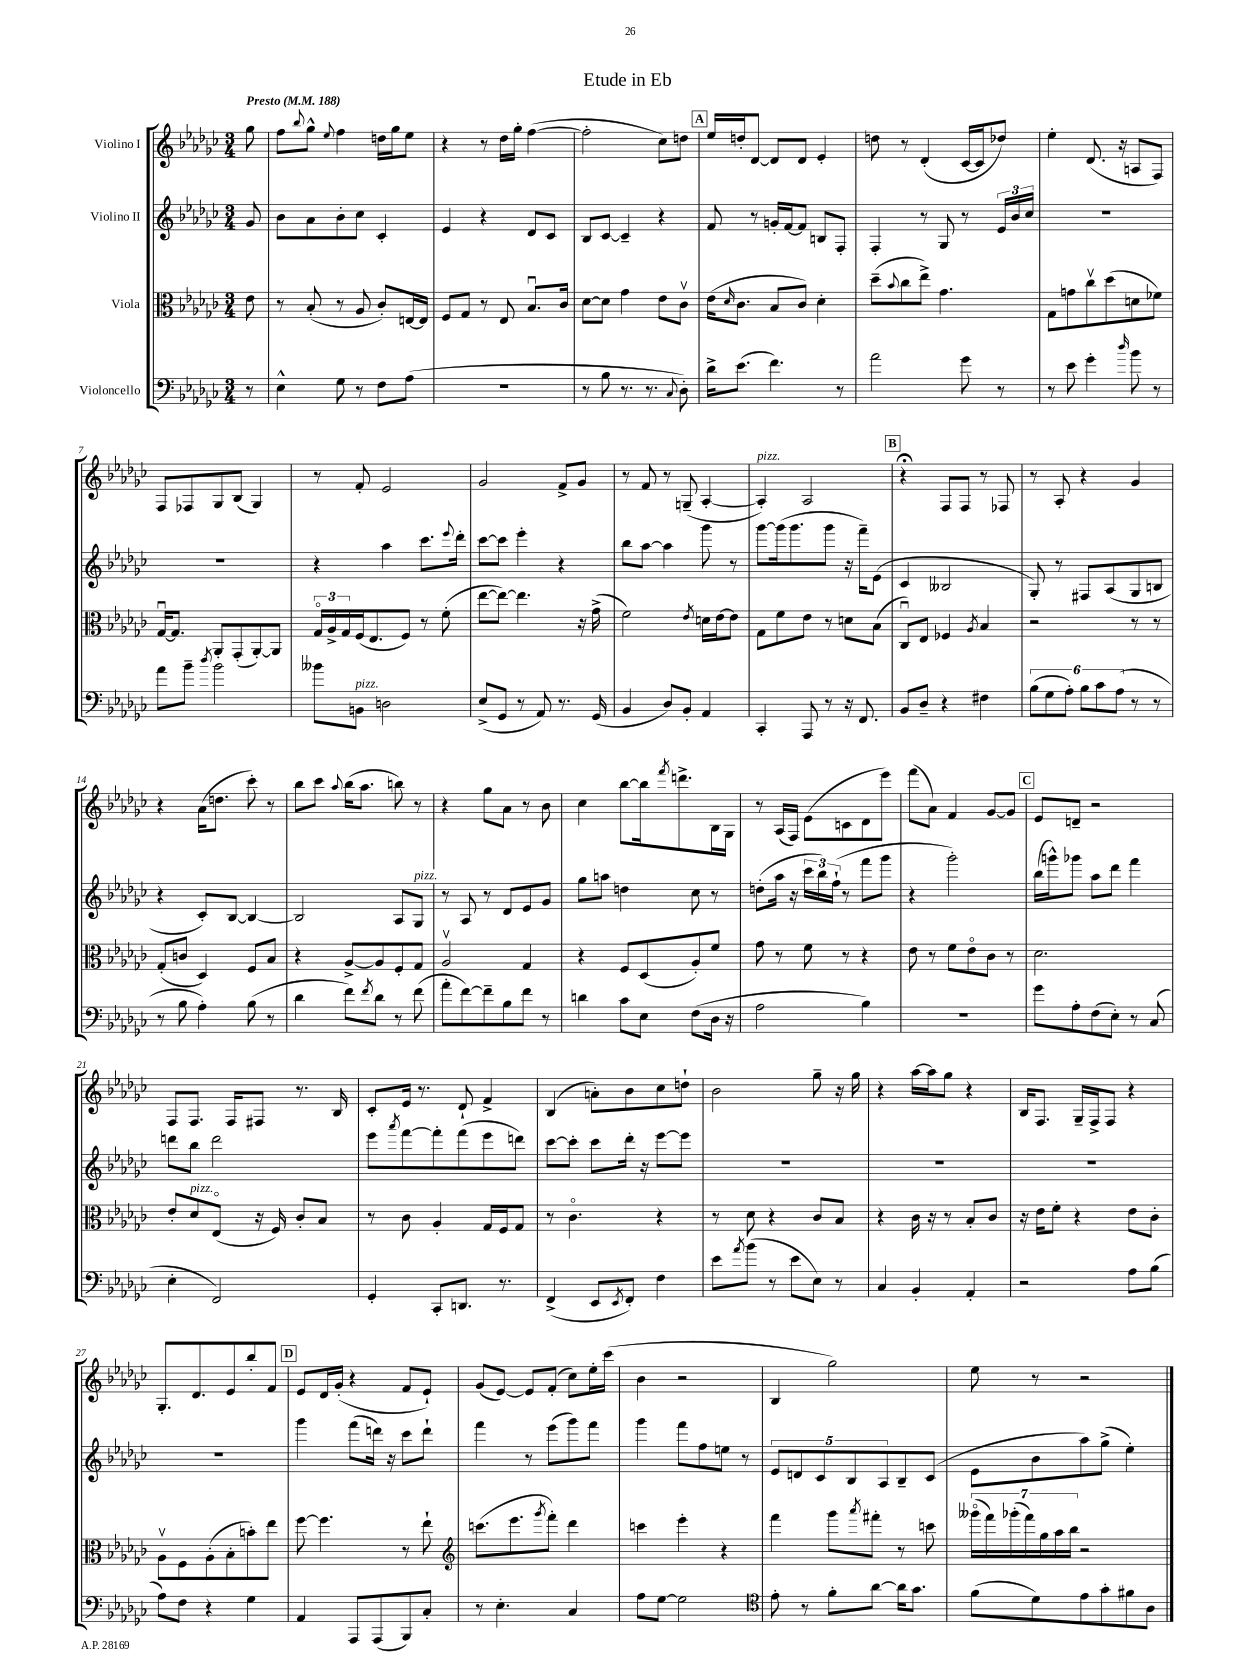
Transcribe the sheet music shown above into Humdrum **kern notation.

**kern	**kern	**kern	**kern
*part4	*part3	*part2	*part1
*staff4	*staff3	*staff2	*staff1
*I"Violoncello	*I"Viola	*I"Violino II	*I"Violino I
*clefF4	*clefC3	*clefG2	*clefG2
*k[b-e-a-d-g-c-]	*k[b-e-a-d-g-c-]	*k[b-e-a-d-g-c-]	*k[b-e-a-d-g-c-]
*M3/4	*M3/4	*M3/4	*M3/4
*MM188	*MM188	*MM188	*MM188
=	=	=	=
!	!	!	!LO:TX:a:B:t=Presto
8r	8e-\	8g-/	8gg-\
=1	=1	=1	=1
4E-^^\	8r	8b-\L	8ff\L
.	.	.	8qqbb-/
.	(8B-'/	8a-\	8gg-^^\J
.	.	.	8qqee-/
8G-\	8r	8b-'\	4ff\
8r	8A-/	8cc-\J	.
8F\L	8c-'/L)	4c-'/	16ddn\LL
.	.	.	16gg-\J
(8A-\J	[16En/L	.	8ee-\J
.	16E/JJ]	.	.
=2	=2	=2	=2
2.r	8F/L	4e-/	4r
.	8G-/J	.	.
.	8r	4r	8r
.	8E-/	.	16dd-\LL
.	.	.	16gg-'\JJ
.	8.B-u/L	8d-/L	([4ff\
.	.	8c-/J	.
.	16c-/Jk	.	.
=3	=3	=3	=3
8r	[8d-\L	8B-/L	2ff'\]
8B-\	8d-\J]	[8c-/J	.
8.r	4g-\	4c-~/]	.
8.r	.	.	.
.	8e-\L	4r	8cc-\L)
8qqC-/	.	.	.
8D-'\)	8c-v\J	.	8ddn\J
!!LO:REH:place=s1:t=A
=4	=4	=4	=4
16d-^\KL	(16e-\KL	8f/	16ee-/LL
.	16qqd-/	.	.
(8.e-\J	8.c-\J	.	16ddn'/J
.	.	8r	[8d-/J
4.f\)	8B-/L	16gn'/LL	8d-/L]
.	.	[16f/J	.
.	8c-/J)	8f/J]	8d-/J
.	4d-'\	8Bn/L	4e-'/
8r	.	8F'/J	.
=5	=5	=5	=5
2a-\	(8dd-~\L	4F'/	8ddn\
.	8qqb-/	.	.
.	8cc-\	.	8r
.	8ee-^\J)	8r	(4d-'/
.	4.g-\	8G-/	.
8g-\	.	8r	[16c-/LL
.	.	.	16c-/J]
8r	.	24e-/LL	8dd-X/J)
.	.	24b-/	.
.	.	24cc-/JJ	.
=6	=6	=6	=6
8r	8G-\L	2.r	4ee-'\
8e-\	8gn\	.	.
4g-'\	8cc-v\	.	(8.d-/
.	(8dd-\	.	.
.	.	.	16r
16qqdd-/	.	.	.
8b-\	8dn\	.	8An/L
8r	8f-X\J)	.	8F/J)
!!LO:LB:g=z
=7	=7	=7	=7
8a-\L	[16G-u/KL	2.r	8F/L
.	8.G-/J]	.	.
8b-~\J	.	.	8F-X/
8qdd-/	.	.	.
2b-\	8AA-'/L	.	8G-/
.	(8GG-'/	.	(8B-/J
.	[8AA-'/)	.	4G-/)
.	8AA-/J]	.	.
=8	=8	=8	=8
8b--X\L	24G-/LL	4r	8r
.	24A-^/	.	.
.	24G-/	.	.
!LO:TX:a:i:t=pizz.	!	!	!
8BBn\J	(16F/J	.	8f'/
.	8.E-/	.	.
2Dn\	.	4aa-\	2e-/
.	8F/J)	.	.
.	8r	8.ccc-\L	.
.	(8f'\	.	.
.	.	8qqeee-/	.
.	.	16ddd-'\Jk	.
=9	=9	=9	=9
(8E-^/L	[8ee-\L	[8ccc-\L	2g-/
8GG-/J	8ee-\J_)	8ccc-\J]	.
8r	4.ee-\]	4eee-'\	.
8AA-/)	.	.	.
8.r	.	4r	8f^/L
.	16r	.	8g-/J
(16GG-/	(16g-^\	.	.
=10	=10	=10	=10
4BB-/	2f\)	8bb-\L	8r
.	.	[8aa-\J	8f/
8D-/L)	.	4aa-\]	8r
8BB-'/J	.	.	(8Gn~/
.	8qe-/	.	.
4AA-/	16dn\LL	8ggg-\	[4A-'/
.	[16e-\J	.	.
.	8e-\J]	8r	.
=11	=11	=11	=11
!	!	!	!LO:TX:a:i:t=pizz.
4CC-'/	8G-\L	[8ggg-\L	4A-'/])
.	8f\	(16ggg-\k]	.
.	.	8.ggg-\	.
8AAA-/	8e-\J	.	2A-/
8r	8r	8ggg-\J	.
16r	8dn\L	16r	.
8.FF/	.	16fff~\KL)	.
.	(8B-\J	(8e-\J	.
!!LO:REH:place=s1:t=B
=12	=12	=12	=12
8BB-/L	8C-u/L)	4c-/	4r;<
8D-~/J	8E-/J	.	.
4r	4F-X/	2B--X/	8F/L
.	.	.	8F/J
.	8qA-/	.	.
4F#X\	4B-/	.	8r
.	.	.	8F-X/
=13	=13	=13	=13
(12B-\L	2r	8G-'/)	8r
12G-\	.	.	.
.	.	8r	8A-'/
12A-'\J)	.	.	.
12B-\L	.	8F#X/L	4r
12c-\	.	.	.
.	.	(8A-/	.
(12A-\J	.	.	.
8r	8r	8G-/	4g-/
8r	8r	8Bn/J	.
!!LO:LB:g=z
=14	=14	=14	=14
8r	(8G-'/L	4r	4r
8B-\	8cn/J	.	.
4A-'\)	4D-/)	8c-'/L)	(16a-\KL
.	.	.	8.ddn\J
.	.	[8B-/J	.
(8B-\	8F/L	4B-/_	8ccc-'\)
8r	8B-/J	.	8r
=15	=15	=15	=15
4d-\	4r	2B-/]	8bb-\L
.	.	.	8ccc-\J
.	.	.	8qqaa-/
8f\L)	[8A-^/L	.	(16bb-\KL
.	.	.	8.aa-\J
8qf/	.	.	.
8d-\J	8A-/]	.	.
8r	8F'/	8A-/L	8bbn\)
!	!	!LO:TX:a:i:t=pizz.	!
(8f\	8G-/J	8G-/J	8r
=16	=16	=16	=16
8a-'\L	2A-v/	8r	4r
[8f\)	.	8A-/	.
8f~\]	.	8r	8gg-\L
8B-\	.	8d-/L	8a-\J
8f\J	4G-/	8e-/	8r
8r	.	8g-/J	8b-\
=17	=17	=17	=17
4dn\	4r	8gg-\L	4cc-\
.	.	8aan\J	.
8c-\L	8F/L	4ddn\	[8bb-\L
8E-\J	(8D-/	.	16bb-\k]
.	.	.	8qfff/
.	.	.	8.dddn^\
(8F\L	8A-'/)	8cc-\	.
16D-\Jk	8f/J	8r	16B-\L
16r	.	.	16G-\JJ
=18	=18	=18	=18
2A-\	8g-\	(8ddn'\L	8r
.	8r	16aa-\Jk	(16A-/LL
.	.	16r	16F/JJ)
.	8f\	24ccc-\LL	(8e-\L
.	.	24bb-\)	.
.	.	(24ff`\JJ	.
.	8r	8r	8cn\
4B-\)	4r	8fff\L	8d-\
.	.	8ggg-\J	8eee-\J)
=19	=19	=19	=19
2.r	8e-\	4r	(8fff\L
.	8r	.	8a-\J)
.	8f\L	2ggg-'\)	4f/
.	8e-\	.	.
.	8c-\J	.	[8g-/L
.	8r	.	8g-/J]
!!LO:REH:place=s1:t=C
=20	=20	=20	=20
8g-\L	2.d-\	(16bb-\LL	8e-/L
.	.	16gggn^^\J)	.
8A-'\	.	8ggg-X\J	8dn~/J
(8F\	.	8aa-\L	2r
8E-'\J)	.	8ddd-\J	.
8r	.	4fff\	.
(8C-/	.	.	.
!!LO:LB:g=z
=21	=21	=21	=21
4E-'\	8e-'/L	8dddn\L	8F/L
!	!LO:TX:a:i:t=pizz.	!	!
.	8d-/	8bb-\J	8.F/J
2FF/)	(8E-/J	2ddd\	.
.	.	.	16F/KL
.	16r	.	8F#X/J
.	16F/)	.	.
.	8c-'/L	.	8.r
.	8B-/J	.	.
.	.	.	16B-/
=22	=22	=22	=22
4GG-'/	8r	8eee-\L	8c-'/L
.	.	8qaaa-/	.
.	8c-\	[8fff\	16e-/Jk
.	.	.	8.r
8CC-'/L	4A-'/	8fff'\]	.
8.DDn/J	.	(8fff\	8d-`/
.	16G-/LL	8eee-\	4f^/
8.r	16F/J	.	.
.	8G-/J	8dddn\J)	.
=23	=23	=23	=23
(4FF^/	8r	[8ccc-\L	(4B-/
.	4.c-\	8ccc-'\J]	.
8EE-/L	.	8ccc-\L	8an'\L)
8qEE-/	.	.	.
8FF'/J)	.	16ddd-'\Jk	8b-\
.	.	16r	.
4F\	4r	[8eee-\L	8cc-\
.	.	8eee-\J]	8ddn`\J
=24	=24	=24	=24
8e-\L	8r	2.r	2b-\
8qa-/	.	.	.
(8b-\J	8d-\	.	.
8r	4r	.	.
8e-\L	.	.	.
8E-\J)	8c-/L	.	8gg-~\
8r	8B-/J	.	16r
.	.	.	16gg-\
=25	=25	=25	=25
4C-/	4r	2.r	4r
4BB-'/	16c-\	.	[16aa-\LL
.	16r	.	16aa-\J]
.	8r	.	8gg-\J
4AA-'/	8B-'/L	.	4r
.	8c-/J	.	.
=26	=26	=26	=26
2r	16r	2.r	16B-/KL
.	16e-\KL	.	8.F/J
.	8f'\J	.	.
.	4r	.	16G-~/LL
.	.	.	16F^/J
.	.	.	8F/J
8A-\L	8e-\L	.	4r
(8B-\J	8c-'\J	.	.
!!LO:LB:g=z
=27	=27	=27	=27
8A-\L)	8A-v\L	2.r	8.G-'/L
8F\J	8F\	.	.
.	.	.	8.d-/
4r	(8A-'\	.	.
.	8B-'\	.	8e-/
4G-\	8bn'\)	.	8bb-'/
.	8ee-\J	.	8f/J
!!LO:REH:place=s1:t=D
=28	=28	=28	=28
4AA-/	[8ff\	4ggg-\	8e-/L
.	4.ff\]	.	16d-/L
.	.	.	(16g-'/JJ
8AAA-/L	.	(8fff\L	4r
(8AAA-/	.	16dddn\Jk)	.
.	.	16r	.
8BBB-/)	8r	8ccc-\L	8f/L
8C-'/J	8ee-`\	8ddd`\J	8e-`/J)
=29	=29	=29	=29
*	*clefG2	*	*
8r	(8.cccn\L	4fff\	(8g-/L
4.E-'\	.	.	[8e-/J)
.	8.eee-\	.	.
.	.	8r	8e-/L]
.	8qggg-/	.	.
.	8fff'\J)	(8eee-\L	(8f'/J
4C-/	4ddd-\	8ggg-\)	8cc-\L)
.	.	8fff\J	16ee-'\L
.	.	.	(16ccc-\JJ
=30	=30	=30	=30
8A-\L	4cccn\	4ggg-\	4b-\
[8G-\J	.	.	.
2G-\]	4eee-'\	8fff\L	2r
.	.	8ff\	.
.	4r	8een\J	.
.	.	8r	.
=31	=31	=31	=31
*clefC4	*	*	*
8e-'\	4fff\	10e-/L	4B-/
.	.	10dn/	.
8r	.	.	.
.	.	10c-/	.
8f'\L	8ggg-\L	.	2gg-\)
.	.	10B-/	.
.	8qaaa-/	.	.
[8a-\J	8fff#X'\J	.	.
.	.	10A-/	.
16a-\KL]	8r	8B-~/	.
8.g-\J	.	.	.
.	8cccn\	(8c-/J	.
=32	=32	=32	=32
(8f\L	(28ggg--X\LL	8e-\L	8ee-\
.	28fff\)	.	.
.	(28ggg-X'\	.	.
.	28fff\)	.	.
8d-\)	.	8b-\	8r
.	28gg-\	.	.
.	28aa-\	.	.
.	28bb-\JJ	.	.
8e-\	2r	8aa-\)	2r
8g-'\	.	(8gg-^\J	.
8f#X\	.	4ee-'\)	.
8A-\J	.	.	.
==	==	==	==
*-	*-	*-	*-
